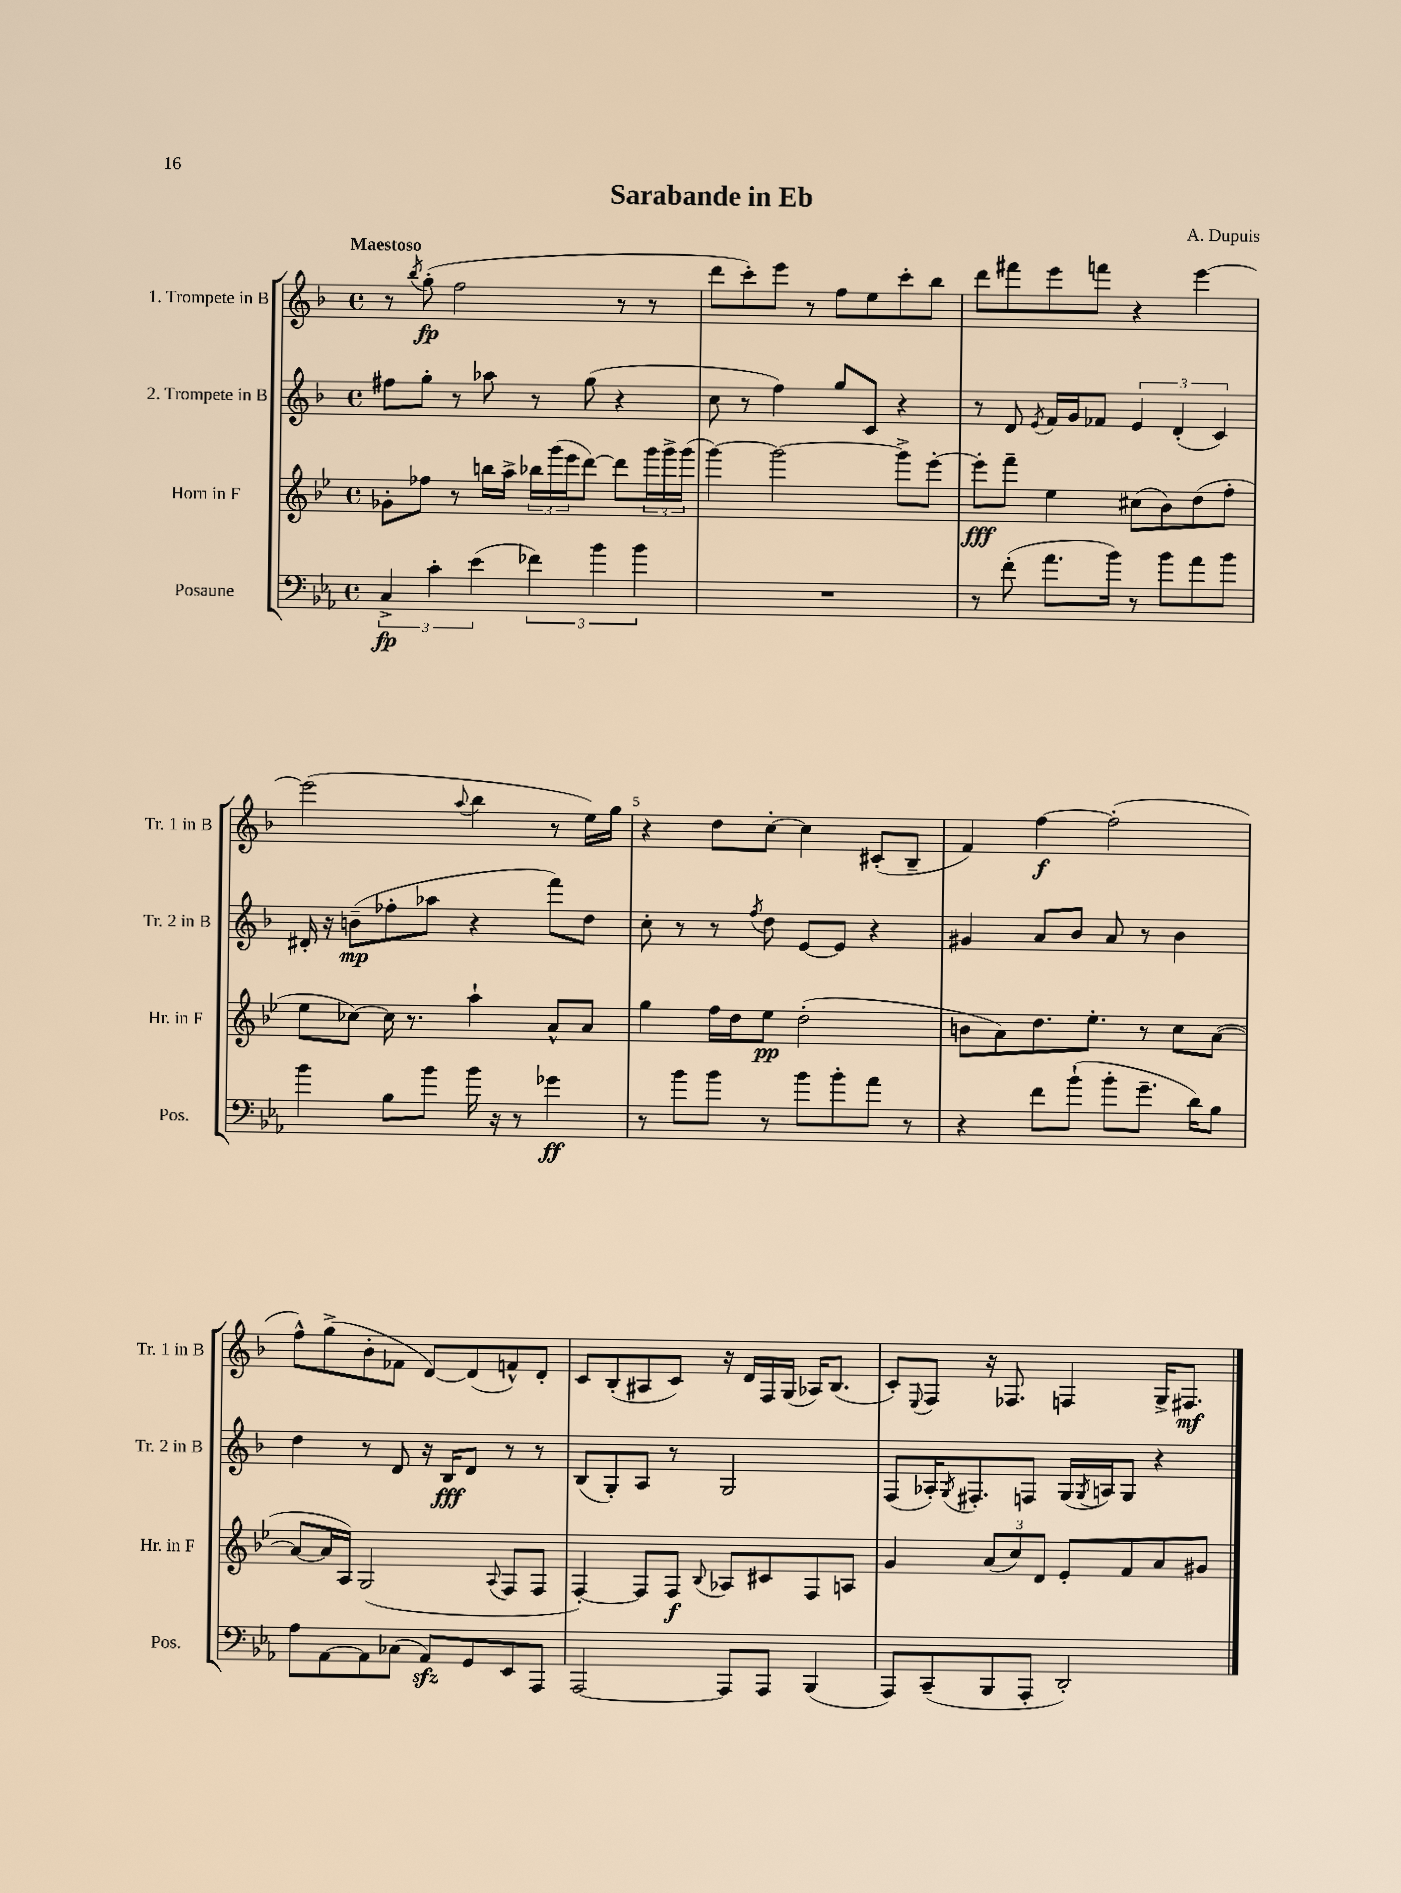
\header { title = "Sarabande in Eb" composer = "A. Dupuis" }
<<
\new StaffGroup <<
\new Staff = "s0" \with { instrumentName = "1. Trompete in B" shortInstrumentName = "Tr. 1 in B" } {
    \clef treble \key f \major \defaultTimeSignature \time 4/4 \tempo "Maestoso"
    r8 \acciaccatura { bes''8 } g''8-.\fp( f''2 r8 r8 |
    d'''8 c'''8-.) e'''8 r8 f''8 e''8 c'''8-. bes''8 |
    d'''8 fis'''8 e'''8 f'''8 r4 e'''4~ |
    e'''2( \appoggiatura { a''8 } bes''4 r8 e''16) g''16 |
    r4 d''8 c''8~-. c''4 cis'8-.( bes8-- |
    f'4) f''4~\f f''2-.( |
    f''8-^) g''8->( bes'8-. fes'8 d'8~) d'8( f'8-^) d'8-. |
    c'8 bes8-.( ais8 c'8) r16 d'16 f16 g16( aes16) bes8.( |
    c'8-.) \appoggiatura { e8 } f8 r16 fes8. f4 g16-> fis8.\mf \bar "|." |
}
\new Staff = "s1" \with { instrumentName = "2. Trompete in B" shortInstrumentName = "Tr. 2 in B" } {
    \clef treble \key f \major \defaultTimeSignature \time 4/4
    fis''8 g''8-. r8 aes''8 r8 g''8( r4 |
    c''8 r8 f''4) g''8 c'8 r4 |
    r8 d'8 \acciaccatura { e'8 } f'16 g'16 fes'8 \tuplet 3/2 { e'4 d'4-.( c'4) } |
    dis'16-. r16 b'8--\mp( fes''8-. aes''8 r4 f'''8) d''8 |
    c''8-. r8 r8 \acciaccatura { f''8 } d''8 e'8~ e'8 r4 |
    gis'4 a'8 bes'8 a'8 r8 bes'4 |
    d''4 r8 d'8 r16 bes16\fff d'8 r8 r8 |
    bes8( g8-.) a8 r8 g2 |
    f8( aes16-.) \acciaccatura { g8 } fis8.-. f8 g16( \acciaccatura { g8 } a16) g8 r4 \bar "|." |
}
\new Staff = "s2" \with { instrumentName = "Horn in F" shortInstrumentName = "Hr. in F" } {
    \clef treble \key bes \major \defaultTimeSignature \time 4/4
    ges'8-. fes''8 r8 b''16 a''16-> \tuplet 3/2 { bes''16 g'''16( ees'''16 } d'''8~) d'''8 \tuplet 3/2 { g'''16 g'''16-> g'''16( } |
    g'''4~) g'''2~ g'''8-> ees'''8~-. |
    ees'''8-.\fff f'''8-- ees''4 cis''8( bes'8) d''8( f''8-. |
    ees''8 ces''8~) ces''16 r8. a''4-! a'8-^ a'8 |
    g''4 f''16 d''16 ees''8\pp d''2-.( |
    b'8 a'8) d''8. ees''8.-. r8 c''8 a'8~( |
    a'8~ a'16 a16) g2( \appoggiatura { a8 } f8 f8 |
    f4~-.) f8 f8\f \appoggiatura { bes8 } aes8 cis'8 f8 a8 |
    g'4 \tuplet 3/2 { a'8( c''8) d'8 } ees'8-. f'8 a'8 gis'8 \bar "|." |
}
\new Staff = "s3" \with { instrumentName = "Posaune" shortInstrumentName = "Pos." } {
    \clef bass \key ees \major \defaultTimeSignature \time 4/4
    \tuplet 3/2 { c4->\fp c'4-. ees'4( } \tuplet 3/2 { fes'4) bes'4 bes'4 } |
    R1 |
    r8 f'8-.( aes'8. bes'16) r8 bes'8 aes'8 bes'8 |
    bes'4 bes8 bes'8 bes'16 r16 r8 ges'4\ff |
    r8 bes'8 bes'8 r8 bes'8 bes'8-. aes'8 r8 |
    r4 f'8 bes'8-!( bes'8-. g'8.-- d'16) bes8 |
    aes8 aes,8~ aes,8 ces8( aes,8\sfz) g,8 ees,8 aes,,8 |
    aes,,2~ aes,,8 aes,,8 bes,,4( |
    aes,,8) c,8--( bes,,8 aes,,8-. d,2-.) \bar "|." |
}
>>
>>
\layout { \context { \Score \override BarNumber.break-visibility = ##(#f #t #t) barNumberVisibility = #(every-nth-bar-number-visible 5) } }
